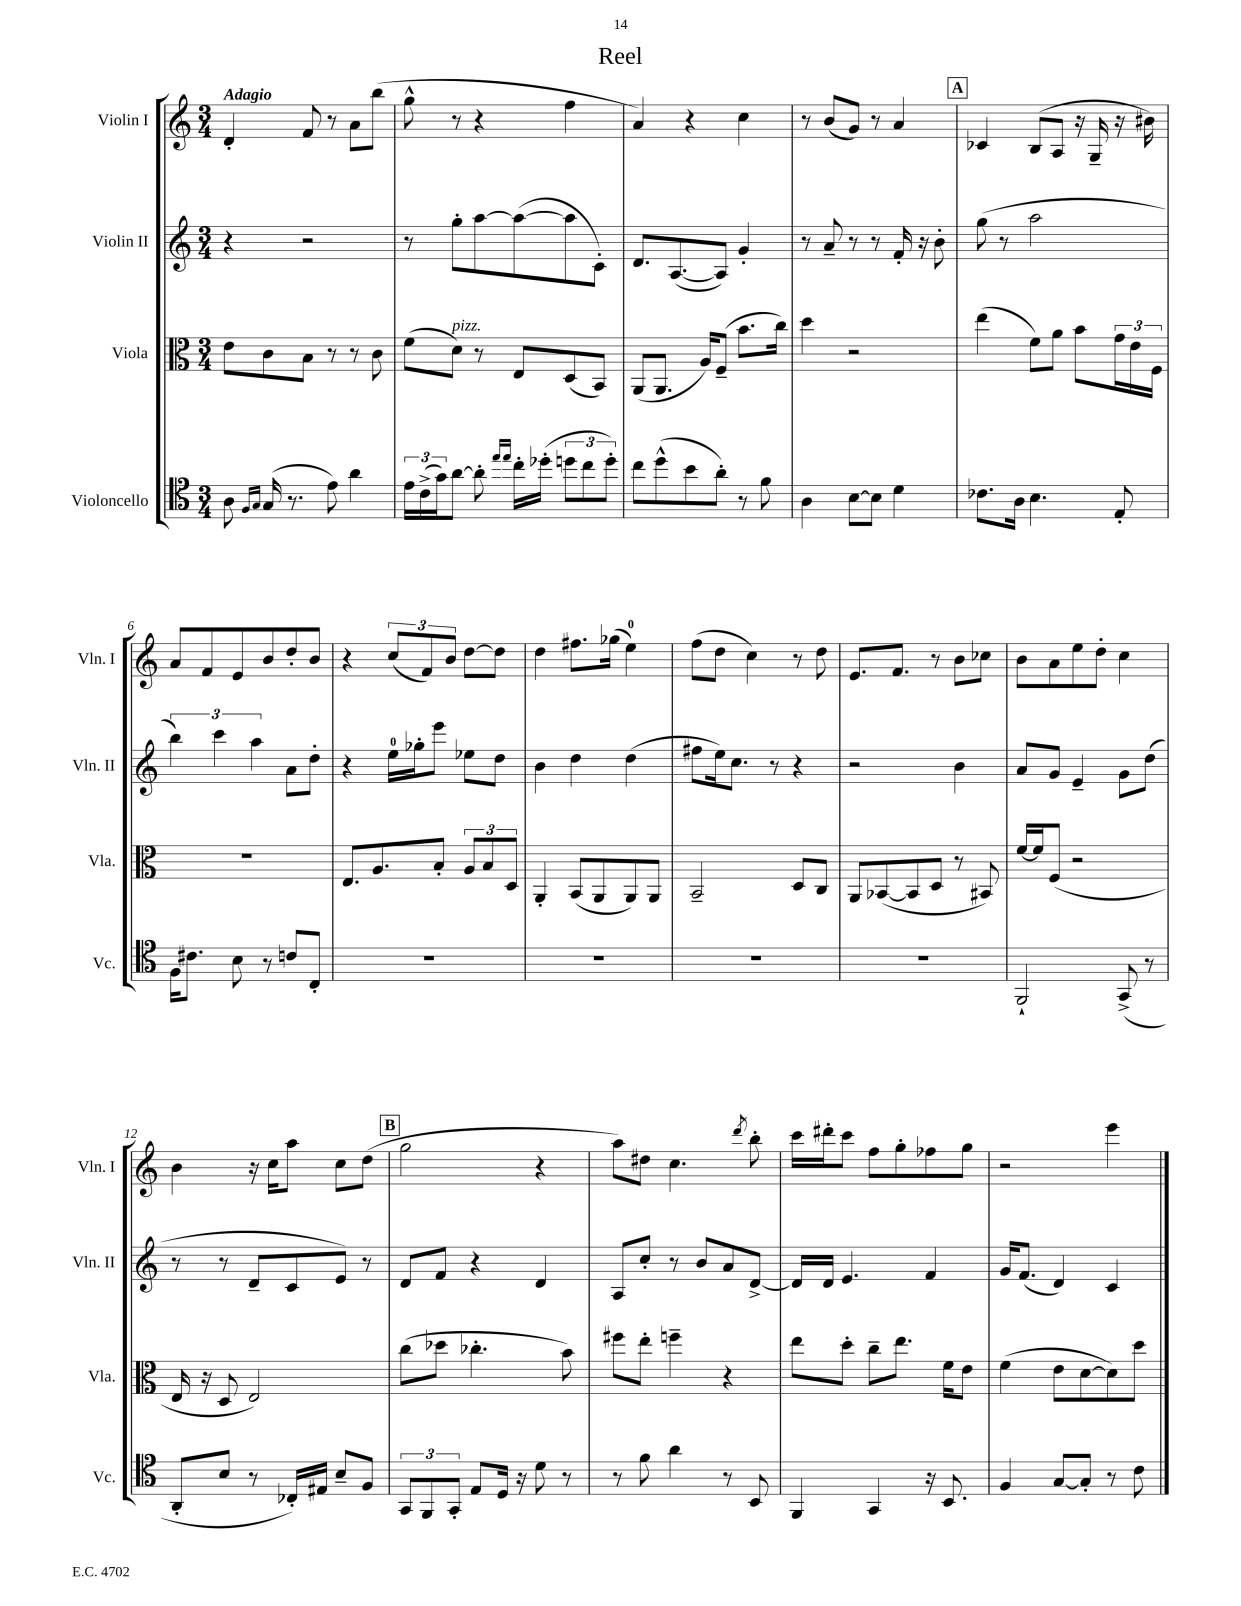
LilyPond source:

\header { title = "Reel" }
<<
\new StaffGroup <<
\new Staff = "s0" \with { instrumentName = "Violin I" shortInstrumentName = "Vln. I" } {
    \clef treble \key c \major \numericTimeSignature \time 3/4 \tempo "Adagio"
    d'4-. f'8 r8 a'8 b''8( |
    g''8-^ r8 r4 f''4 |
    a'4) r4 c''4 |
    r8 b'8( g'8) r8 a'4 |
    \mark \markup { \box "A" } ces'4 b8( a8 r16 g16-- r16 bis'16) |
    a'8 f'8 e'8 b'8 d''8-. b'8 |
    r4 \tuplet 3/2 { c''8( f'8) b'8 } d''8~ d''8 |
    d''4 fis''8. ges''16( e''4-0) |
    f''8( d''8 c''4) r8 d''8 |
    e'8. f'8. r8 b'8 ces''8 |
    b'8 a'8 e''8 d''8-. c''4 |
    b'4 r16 c''16 a''8 c''8 d''8( |
    \mark \markup { \box "B" } g''2 r4 |
    a''8) dis''8 c''4. \acciaccatura { d'''8 } b''8-. |
    c'''16 dis'''16-. c'''8 f''8 g''8-. fes''8 g''8 |
    r2 e'''4 \bar "|." |
}
\new Staff = "s1" \with { instrumentName = "Violin II" shortInstrumentName = "Vln. II" } {
    \clef treble \key c \major \numericTimeSignature \time 3/4
    r4 r2 |
    r8 g''8-. a''8~ a''8~( a''8 c'8-.) |
    d'8. a8.~( a8) g'4-. |
    r8 a'8-- r8 r8 f'16-. r16 b'8-. |
    \mark \markup { \box "A" } g''8( r8 a''2 |
    \tuplet 3/2 { b''4) c'''4 a''4 } a'8 d''8-. |
    r4 e''16-0 ges''16-. e'''8 ees''8 d''8 |
    b'4 d''4 d''4( |
    fis''8 e''16) c''8. r8 r4 |
    r2 b'4 |
    a'8 g'8 e'4-- g'8 d''8( |
    r8 r8 d'8-- c'8 e'8) r8 |
    \mark \markup { \box "B" } d'8 f'8 r4 d'4 |
    a8 c''8-. r8 b'8 a'8 d'8~-> |
    d'16 d'16 e'4. f'4 |
    g'16 f'8.( d'4) c'4 \bar "|." |
}
\new Staff = "s2" \with { instrumentName = "Viola" shortInstrumentName = "Vla." } {
    \clef alto \key c \major \numericTimeSignature \time 3/4
    e'8 c'8 b8 r8 r8 c'8 |
    f'8( d'8^\markup { \italic "pizz." }) r8 e8 d8( b,8) |
    a,8( a,8. a16) f8--( b'8. c''16) |
    d''4 r2 |
    \mark \markup { \box "A" } e''4( f'8) a'8 b'8 \tuplet 3/2 { g'16 e'16 f16 } |
    R2. |
    e8. a8. b8-. \tuplet 3/2 { a8 b8 d8 } |
    a,4-. b,8( a,8 a,8) a,8 |
    b,2-- d8 c8 |
    a,8 bes,8~( bes,8 d8 r8 bis,8) |
    f'16~ f'16 f8( r2 |
    e16 r16 d8 e2) |
    \mark \markup { \box "B" } c''8( des''8 ces''4.-. b'8) |
    fis''8 e''8-. f''4-- r4 |
    e''8 d''8-. c''8-- e''8. f'16 e'8 |
    f'4( e'8 d'8~ d'8) d''8 \bar "|." |
}
\new Staff = "s3" \with { instrumentName = "Violoncello" shortInstrumentName = "Vc." } {
    \clef tenor \key c \major \numericTimeSignature \time 3/4
    a8 \grace { f16 g16 } g16( r8. e'8) a'4 |
    \tuplet 3/2 { e'16 c'16->( g'16) } a'8~ a'8-. \grace { e''16 e''16 } c''16-. des''16-.( \tuplet 3/2 { d''8 c''8 d''8-.) } |
    c''8 d''8-^( b'8 a'8-.) r8 f'8 |
    a4 b8~ b8 d'4 |
    \mark \markup { \box "A" } ces'8. a16 b4. e8-. |
    f16 cis'8. b8 r8 c'8 c8-. |
    R2. |
    R2. |
    R2. |
    R2. |
    f,2-! g,8->( r8 |
    a,8-. b8 r8 ces16-.) eis16 b8-- f8 |
    \mark \markup { \box "B" } \tuplet 3/2 { g,8 f,8 g,8-. } e8 d16 r16 d'8 r8 |
    r8 f'8 a'4 r8 b,8 |
    f,4 g,4 r16 b,8. |
    f4 g8~ g8-. r8 c'8 \bar "|." |
}
>>
>>
